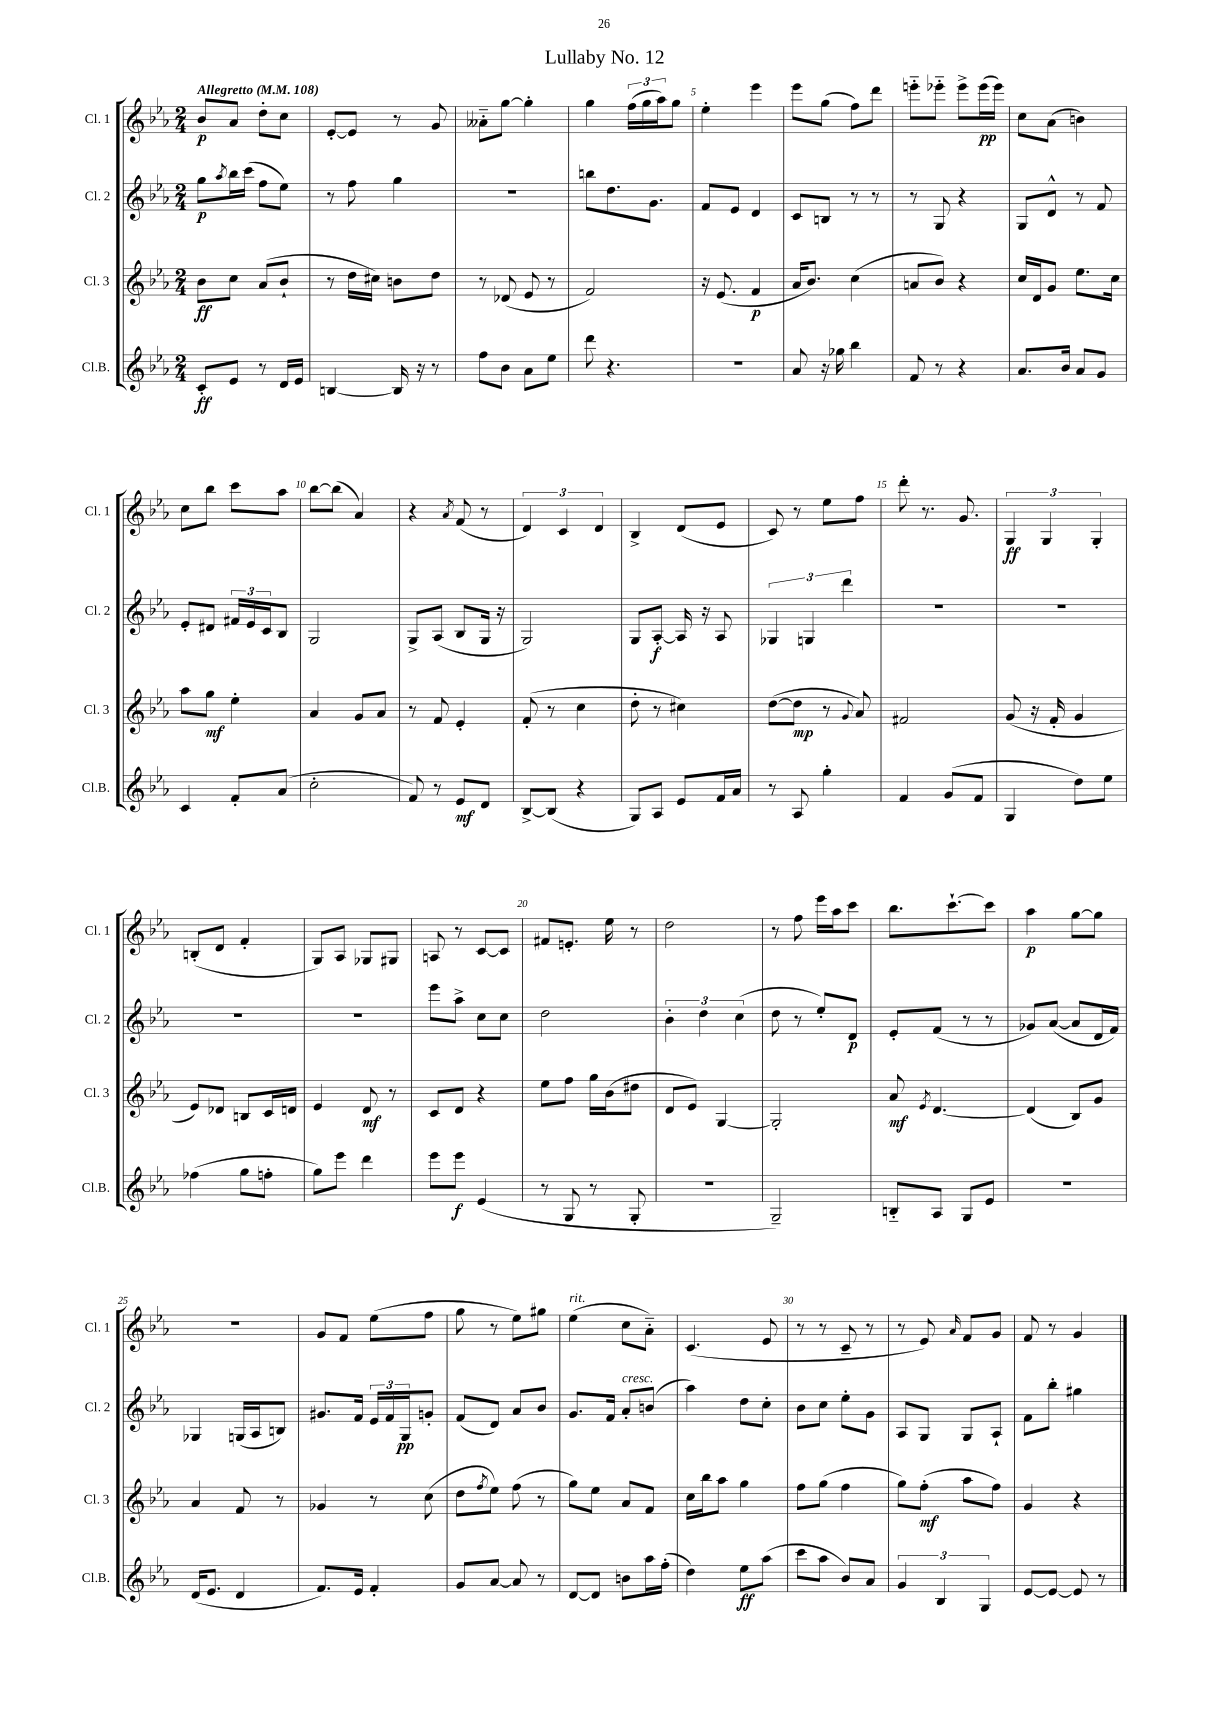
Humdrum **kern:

**kern	**kern	**kern	**kern
*staff4	*staff3	*staff2	*staff1
*clefG2	*clefG2	*clefG2	*clefG2
*k[b-e-a-]	*k[b-e-a-]	*k[b-e-a-]	*k[b-e-a-]
*M2/4	*M2/4	*M2/4	*M2/4
*MM108	*MM108	*MM108	*MM108
8c'/L	8b-\L	8gg\L	8b-/L
.	.	8qaa-/	.
8e-/J	8cc\J	16bb-\L	8a-/J
.	.	(16ccc\JJ	.
8r	(8a-/L	8ff\L	8dd'\L
16d/LL	8b-`/J	8ee-\J)	8cc\J
16e-/JJ	.	.	.
=	=	=	=
[4B/	8r	8r	[8e-'/L
.	16dd\LL	8ff\	8e-/]J
.	16cc#\JJ)	.	.
16B/]	8b\L	4gg\	8r
16r	.	.	.
8r	8dd\J	.	8g/
=	=	=	=
8ff\L	8r	2r	8a--'~\L
8b-\J	(8d-/	.	[8gg\J
8a-\L	8e-/	.	4gg'\]
8ee-\J	8r	.	.
=	=	=	=
8ddd\	2f/)	8bb\L	4gg\
4.r	.	8.dd\	.
.	.	.	(24ff\LL
.	.	.	24gg\
.	.	8.g\J	.
.	.	.	24aa-\J)
.	.	.	8gg\J
=	=	=	=
2r	16r	8f/L	4ee-'\
.	(8.e-/	.	.
.	.	8e-/J	.
.	4f/	4d/	4eee-\
=	=	=	=
8a-/	16a-/LK	8c/L	8eee-\L
.	8.b-/J)	.	.
16r	.	8B/J	(8gg\J
16gg-\	.	.	.
4bb-\	(4cc\	8r	8ff\L)
.	.	8r	8ddd\J
=	=	=	=
8f/	8a/L	8r	8eee'~\L
8r	8b-/J)	8G/	8eee-'~\J
4r	4r	4r	8eee-^\L
.	.	.	(16eee-\L
.	.	.	16eee-\JJ)
=	=	=	=
8.a-/L	16cc/LL	8G/L	8cc\L
.	16d/J	.	.
.	8g/J	8d^^/J	(8a-\J
16b-/Jk	.	.	.
8a-/L	8.ee-\L	8r	4b\)
8g/J	.	8f/	.
.	16cc\Jk	.	.
=	=	=	=
4c/	8aa-\L	8e-'/L	8cc\L
.	8gg\J	8d#/J	8bb-\J
8f'/L	4ee-'\	24f#/LL	8ccc\L
.	.	24e-/	.
.	.	24c/J	.
(8a-/J	.	8B-/J	8aa-\J
=	=	=	=
2cc'\	4a-/	2G/	[8bb-\L
.	.	.	(8bb-\]J
.	8g/L	.	4a-/)
.	8a-/J	.	.
=	=	=	=
8f/)	8r	8G^/L	4r
8r	8f/	(8A-/J	.
.	.	.	8qa-/
8e-/L	4e-'/	8B-/L	(8f/
8d/J	.	16G/Jk	8r
.	.	16r	.
=	=	=	=
[8B-^/L	(8f'/	2G/)	6d/)
(8B-/]J	8r	.	.
.	.	.	6c/
4r	4cc\	.	.
.	.	.	6d/
=	=	=	=
8G/L)	8dd'\	8G/L	4B-^/
8A-/J	8r	[8A-'/J	.
8e-/L	4cc#\)	16A-/]	(8d/L
.	.	16r	.
16f/L	.	8A-/	8e-/J
16a-/JJ	.	.	.
=	=	=	=
8r	([8dd\L	6G-/	8c/)
8A-/	8dd\]J	.	8r
.	.	6G/	.
4gg'\	8r	.	8ee-\L
.	.	6ddd\	.
.	8qqg/	.	.
.	8a-/)	.	8ff\J
=	=	=	=
4f/	2f#/	2r	8ddd'\
.	.	.	8.r
(8g/L	.	.	.
.	.	.	8.g/
8f/J	.	.	.
=	=	=	=
4G/	(8g/	2r	6G/
.	16r	.	.
.	.	.	6G/
.	16f'/	.	.
8dd\L)	4g/	.	.
.	.	.	6G'/
8ee-\J	.	.	.
=	=	=	=
(4ff-\	8e-/L)	2r	(8B'/L
.	8d-/J	.	8d/J
8gg\L	8B/L	.	4f'/
8ff'\J	16c/L	.	.
.	16d/JJ	.	.
=	=	=	=
8gg\L)	4e-/	2r	8G/L)
8eee-\J	.	.	8A-/J
4ddd\	8d/	.	8G-/L
.	8r	.	8G#/J
=	=	=	=
8eee-\L	8c/L	8eee-\L	8A/
8eee-\J	8d/J	8aa-^\J	8r
(4e-/	4r	8cc\L	[8c/L
.	.	8cc\J	8c/]J
=	=	=	=
8r	8ee-\L	2dd\	8f#/L
8G/	8ff\J	.	8.e'/J
8r	16gg\LL	.	.
.	(16b-\J	.	16ee-\
8G'/	8dd#\J	.	8r
=	=	=	=
2r	8d/L	6b-'\	2dd\
.	8e-/J)	.	.
.	.	6dd\	.
.	[4G/	.	.
.	.	(6cc\	.
=	=	=	=
2G~/)	2G'/]	8dd\	8r
.	.	8r	8ff\
.	.	8ee-'/L)	16eee-\LL
.	.	.	16aa-\J
.	.	8d/J	8ccc\J
=	=	=	=
8B'~/L	8a-/	8e-'/L	8.bb-\L
.	8qe-/	.	.
8A-/J	[4.d/	(8f/J	.
.	.	.	[8.ccc`\
8G/L	.	8r	.
8e-/J	.	8r	8ccc\]J
=	=	=	=
2r	(4d/]	8g-/L)	4aa-\
.	.	([8a-/J	.
.	8B-/L)	8a-/]L	[8gg\L
.	8g/J	16d/L	8gg\]J
.	.	16f/JJ)	.
=	=	=	=
(16d/LK	4a-/	4G-/	2r
8.e-/J	.	.	.
4d/	8f/	(16G/LL	.
.	.	16A-/J	.
.	8r	8B/J)	.
=	=	=	=
8.f/L)	4g-/	8.g#/L	8g/L
.	.	.	8f/J
16e-/Jk	.	16f/Jk	.
4f'/	8r	24e-/LL	(8ee-\L
.	.	24f/	.
.	.	24G/J	.
.	(8cc\	8g'/J	8ff\J
=	=	=	=
8g/L	8dd\L	(8f/L	8gg\
.	8qff/	.	.
[8a-/J	8ee-\J)	8d/J)	8r
8a-/]	(8ff\	8a-/L	8ee-\L)
8r	8r	8b-/J	8gg#\J
=	=	=	=
[8d/L	8gg\L)	8.g/L	(4ee-\
8d/]J	8ee-\J	.	.
.	.	16f/Jk	.
8b\L	8a-/L	8a-'/L	8cc\L
16aa-\L	8f/J	(8b/J	8a-'~\J)
(16ff'\JJ	.	.	.
=	=	=	=
4dd\)	16cc\LL	4aa-\)	(4.c/
.	16bb-\J	.	.
.	8aa-\J	.	.
8ee-\L	4gg\	8dd\L	.
(8aa-\J	.	8cc'\J	8e-/
=	=	=	=
8ccc\L	8ff\L	8b-\L	8r
8aa-\J	(8gg\J	8cc\J	8r
8b-/L)	4ff\	8ee-'\L	8c~/
8a-/J	.	8g\J	8r
=	=	=	=
6g/	8gg\L)	8A-/L	8r
.	(8ff'\J	8G/J	8e-/)
6B-/	.	.	.
.	.	.	16qqa-/
.	8aa-\L	8G/L	8f/L
6G/	.	.	.
.	8ff\J)	8A-`/J	8g/J
=	=	=	=
[8e-/L	4g/	8f\L	8f/
8e-/_J	.	8bb-'\J	8r
8e-/]	4r	4gg#\	4g/
8r	.	.	.
==	==	==	==
*-	*-	*-	*-
